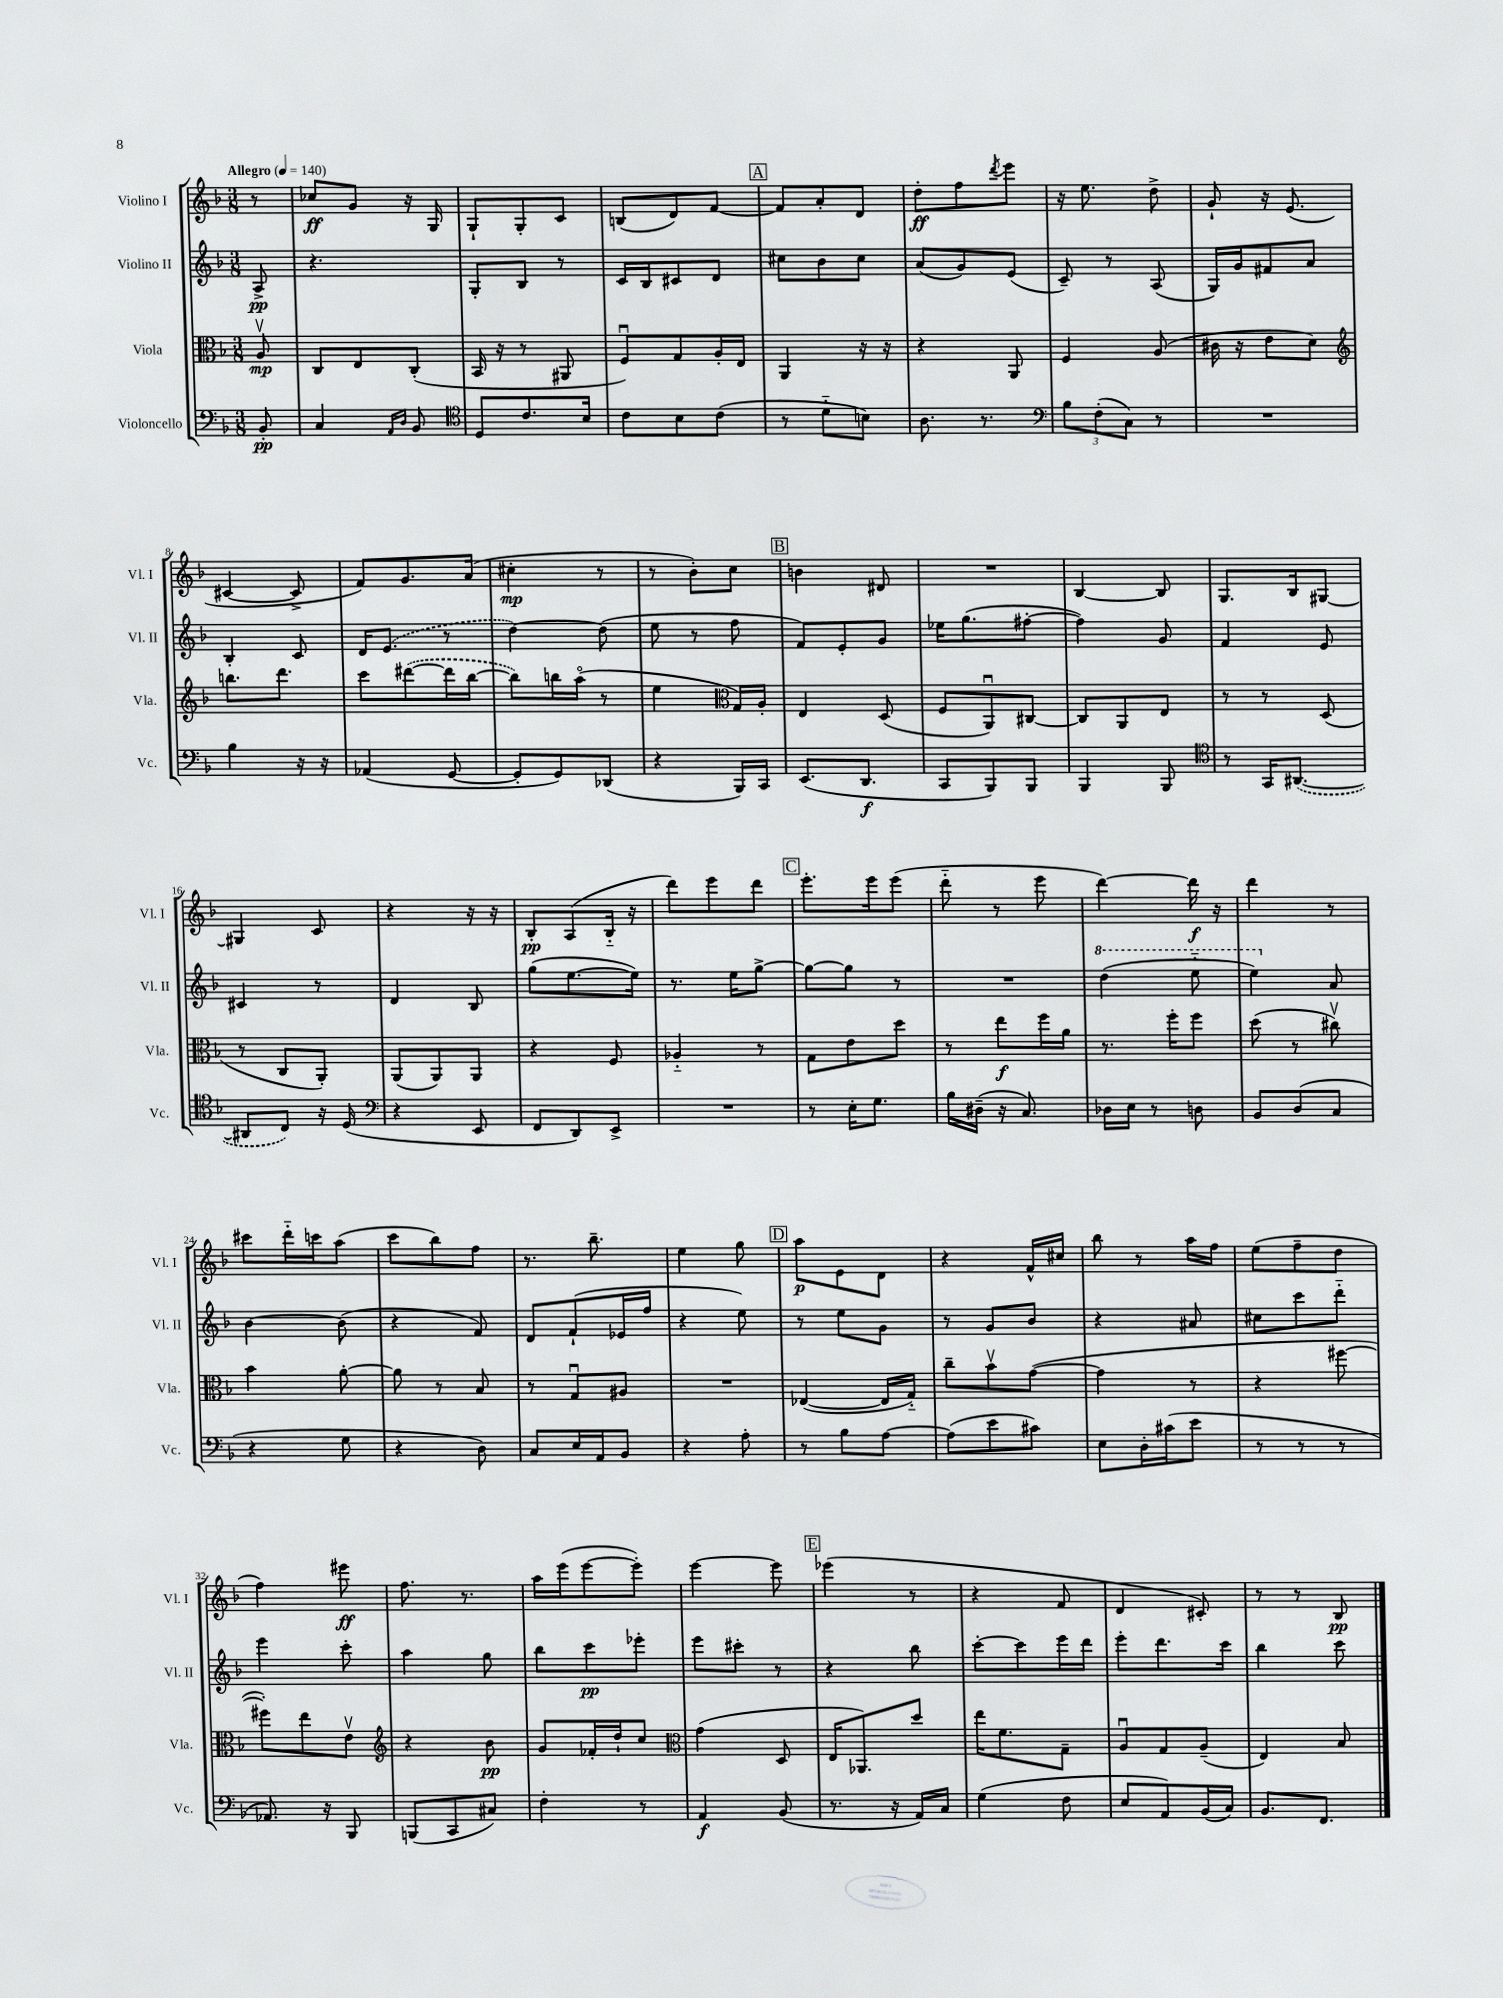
<<
\new StaffGroup <<
\new Staff = "s0" \with { instrumentName = "Violino I" shortInstrumentName = "Vl. I" } {
    \clef treble \key f \major \numericTimeSignature \time 3/8 \partial 8 \tempo "Allegro" 4 = 140
    r8 |
    ces''8\ff g'8 r16 g16 |
    g8-! g8-. c'8 |
    b8( d'8) f'8~ |
    \mark \markup { \box "A" } f'8 a'8-. d'8 |
    d''8-.\ff f''8 \acciaccatura { d'''8 } e'''8 |
    r16 e''8. d''8-> |
    g'8-! r16 e'8.( |
    cis'4~ cis'8-> |
    f'8) g'8. a'16( |
    cis''4-.\mp r8 |
    r8 bes'8-.) c''8 |
    \mark \markup { \box "B" } b'4 dis'8 |
    R4. |
    bes4~ bes8 |
    g8. bes16 gis8~ |
    gis4 c'8 |
    r4 r16 r16 |
    bes8-.\pp a8( bes16-_ r16 |
    d'''8) e'''8 d'''8 |
    \mark \markup { \box "C" } e'''8.-. e'''16 e'''8( |
    d'''8-_ r8 e'''8 |
    d'''4~) d'''16\f r16 |
    d'''4 r8 |
    cis'''8 d'''16-_ c'''16 a''8( |
    c'''8 bes''8) f''8 |
    r8. bes''8.-- |
    e''4 g''8 |
    \mark \markup { \box "D" } a''8\p e'8 d'8 |
    r4 f'16-^ cis''16 |
    bes''8 r8 a''16 f''16 |
    e''8( f''8-- d''8 |
    f''4) eis'''8\ff |
    f''8. r8. |
    a''16 e'''16( e'''8~ e'''8-.) |
    e'''4~ e'''8 |
    \mark \markup { \box "E" } ees'''4( r8 |
    r4 f'8 |
    d'4 cis'8-.) |
    r8 r8 bes8\pp \bar "|." |
}
\new Staff = "s1" \with { instrumentName = "Violino II" shortInstrumentName = "Vl. II" } {
    \clef treble \key f \major \numericTimeSignature \time 3/8 \partial 8
    a8->\pp |
    r4. |
    g8-. bes8 r8 |
    c'16 bes16 cis'8 d'8 |
    \mark \markup { \box "A" } cis''8 bes'8 cis''8 |
    a'8( g'8) e'8( |
    c'8--) r8 a8( |
    g16) g'16 fis'8 a'8 |
    bes4-. c'8 |
    d'16 \once \slurDashed e'8.( r8 |
    d''4~) d''8( |
    e''8 r8 f''8 |
    \mark \markup { \box "B" } f'8) e'8-. g'8 |
    ees''16 g''8.( fis''8~-. |
    fis''4) g'8 |
    f'4 e'8 |
    cis'4 r8 |
    d'4 bes8 |
    g''8( e''8.~ e''16) |
    r8. e''16 g''8~-> |
    \mark \markup { \box "C" } g''8~ g''8 r8 |
    R4. |
    \ottava #1 d'''4( e'''8-_ |
    e'''4) \ottava #0 a'8 |
    bes'4~ bes'8( |
    r4 f'8) |
    d'8 f'8-!( ees'16 f''16 |
    r4 e''8) |
    \mark \markup { \box "D" } r8 e''8 g'8 |
    r8 g'8 bes'8 |
    r4 ais'8 |
    cis''8 c'''8 d'''8-_ |
    e'''4 c'''8-. |
    a''4 g''8 |
    bes''8 c'''8\pp ees'''8-. |
    e'''8 cis'''8-. r8 |
    \mark \markup { \box "E" } r4 bes''8 |
    c'''8~-. c'''8 e'''16 d'''16 |
    e'''8-. d'''8. c'''16 |
    bes''4 c'''8 \bar "|." |
}
\new Staff = "s2" \with { instrumentName = "Viola" shortInstrumentName = "Vla." } {
    \clef alto \key f \major \numericTimeSignature \time 3/8 \partial 8
    a8\upbow\mp |
    c8 e8 c8-.( |
    bes,16 r16 r8 ais,8 |
    f8\downbow) g8 a16-. e16 |
    \mark \markup { \box "A" } a,4 r16 r16 |
    r4 a,8 |
    f4 a8( |
    cis'16 r16 e'8 d'8) |
    \clef treble b''8. d'''8. |
    c'''8 \once \slurDashed dis'''8~( dis'''16 bes''16~ |
    bes''8) b''16 a''16\flageolet( r8 |
    e''4 \clef alto g16) a16-. |
    \mark \markup { \box "B" } e4 d8( |
    f8 a,8\downbow) cis8~ |
    cis8 a,8 e8 |
    r8 r8 d8( |
    r8 c8 a,8-.) |
    a,8( a,8) a,8 |
    r4 f8 |
    aes4-_ r8 |
    \mark \markup { \box "C" } g8 e'8 d''8 |
    r8 e''8\f f''16 a'16 |
    r8. f''16-. f''8 |
    d''8( r8 cis''8\upbow) |
    bes'4 a'8~-. |
    a'8 r8 bes8 |
    r8 g8\downbow ais8 |
    R4. |
    \mark \markup { \box "D" } ees4~( ees16 g16-_) |
    c''8-- bes'8\upbow g'8~( |
    g'4 r8 |
    r4 fis''8~ |
    fis''8-.) e''8 e'8\upbow |
    \clef treble r4 bes'8\pp |
    g'8 fes'16-. d''16-! c''8 |
    \clef alto g'4( d8 |
    \mark \markup { \box "E" } e16 aes,8.) d''8 |
    e''16 f'8. g8-- |
    a8\downbow g8 a8--( |
    e4) bes8 \bar "|." |
}
\new Staff = "s3" \with { instrumentName = "Violoncello" shortInstrumentName = "Vc." } {
    \clef bass \key f \major \numericTimeSignature \time 3/8 \partial 8
    bes,8-.\pp |
    c4 \grace { a,16 d16 } bes,8 |
    \clef tenor d8 c'8. bes16 |
    c'8 bes8 c'8( |
    \mark \markup { \box "A" } r8 d'8-_ b8) |
    a8. r8. |
    \clef bass \tuplet 3/2 { bes8 f8-.( c8) } r8 |
    R4. |
    bes4 r16 r16 |
    aes,4( g,8~ |
    g,8-. g,8) des,8( |
    r4 bes,,16) c,16 |
    \mark \markup { \box "B" } e,8.( d,8.\f |
    c,8 bes,,8) bes,,8 |
    bes,,4 bes,,8 |
    \clef tenor r8 g,16 \once \slurDashed ais,8.~( |
    ais,8 c8) r16 d16( |
    \clef bass r4 e,8 |
    f,8 d,8) e,8-> |
    R4. |
    \mark \markup { \box "C" } r8 e16-. g8. |
    bes16 dis16--( r16 c8.) |
    des16 e16 r8 d8 |
    bes,8 d8( c8 |
    r4 g8 |
    r4 d8) |
    c8 e16 a,16 bes,8 |
    r4 a8-. |
    \mark \markup { \box "D" } r8 bes8 a8~ |
    a8( e'8 cis'8) |
    e8 d16-. cis'16( e'8 |
    r8 r8 r8 |
    aes,8.) r16 bes,,8 |
    b,,8( c,8 cis8) |
    f4-. r8 |
    a,4\f bes,8( |
    \mark \markup { \box "E" } r8. r16 a,16) c16 |
    g4( f8 |
    e8 a,8) bes,16( c16) |
    bes,8. f,8. \bar "|." |
}
>>
>>
